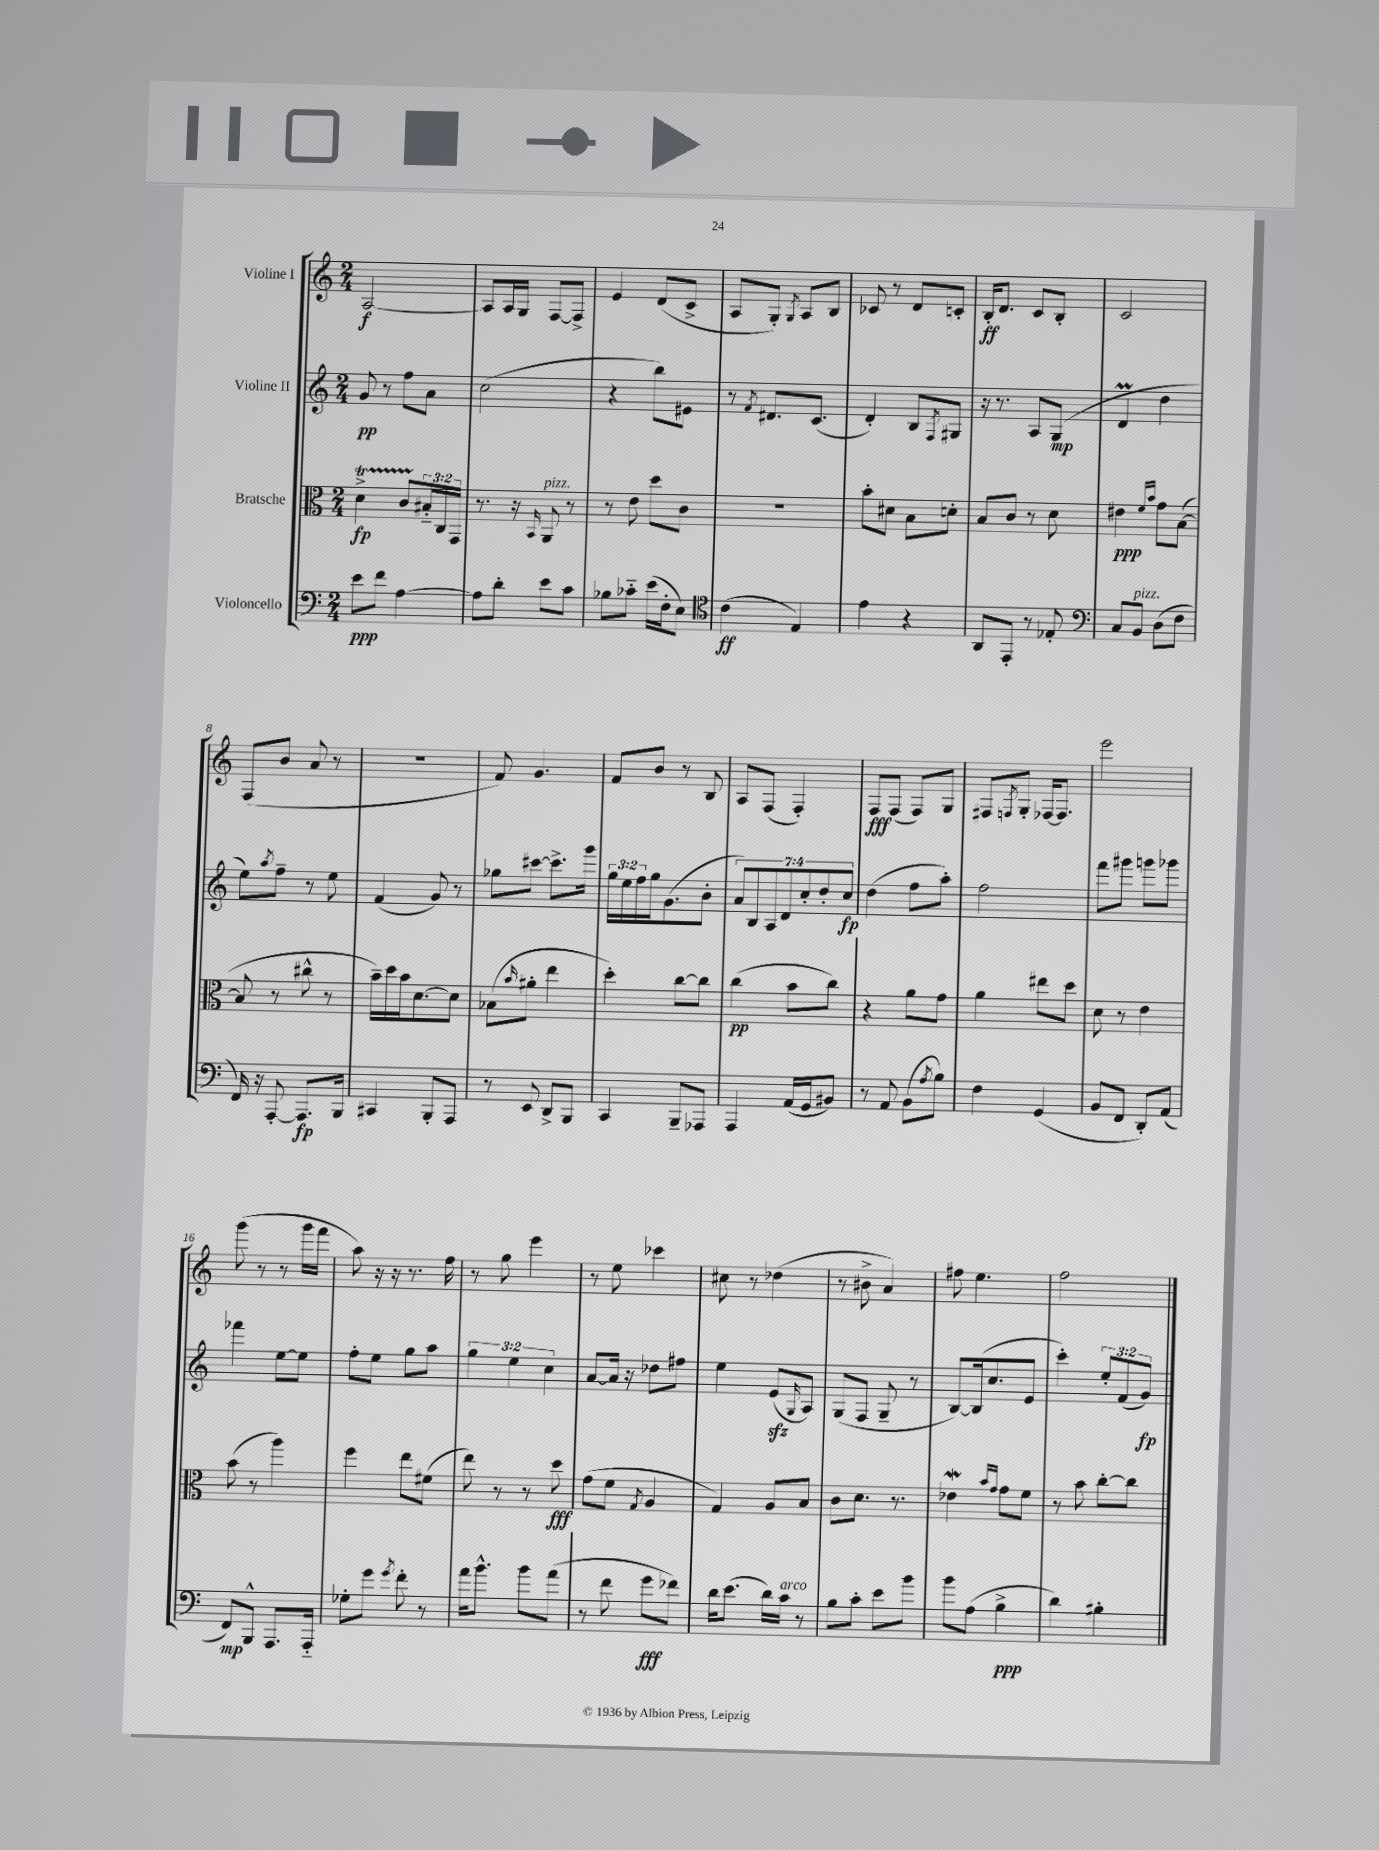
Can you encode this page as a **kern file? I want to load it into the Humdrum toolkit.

**kern	**kern	**kern	**kern
*staff4	*staff3	*staff2	*staff1
*clefF4	*clefC3	*clefG2	*clefG2
*k[]	*k[]	*k[]	*k[]
*M2/4	*M2/4	*M2/4	*M2/4
8e	4d^	8g	[2A
8f	.	8r	.
[4A	8c	8ff	.
.	24B#'~	8a	.
.	24C	.	.
.	24GG	.	.
=	=	=	=
8A]	8.r	(2cc	8A]
8d'	.	.	16A
.	16r	.	16G
.	16qqBB	.	.
8e	8AA	.	[8F
8c	8r	.	8F^]
=	=	=	=
8B-	8r	4r	4e
8c-'~	8e	.	.
(16e	8dd	8bb)	(8d
16F'	.	.	.
8E)	8c	8e#	8c^
=	=	=	=
*clefC4	*	*	*
(4c	2r	8r	8A
.	.	8qf	.
.	.	8.d#	8G')
.	.	.	8qG
4E)	.	.	8A
.	.	(8.c	.
.	.	.	8B
=	=	=	=
4e	8b'	4d')	8c-
.	8d#	.	8r
4r	8B	8B	8d
.	.	8qF	.
.	8d'	8G#	8c'
=	=	=	=
8AA	8B	16r	16B'
.	.	8.r	8.d
8EE'	8c	.	.
8r	8r	8A	8c
8E-'	8d	(8G	8B'
=	=	=	=
*clefF4	*	*	*
8C	4e#	4d	2c
8BB	.	.	.
.	16qqf	.	.
.	16qqb	.	.
(8D	8g	4dd	.
8F	([8B	.	.
=	=	=	=
16FF)	8B]	8ee)	(8F
16r	.	.	.
.	.	8qaa	.
[8AAA'	8r	8ff~	8b
8.AAA]	8cc#^^	8r	8a
.	8r	8ee	8r
16BBB	.	.	.
=	=	=	=
4CC#	16b~)	(4f	2r
.	16dd	.	.
.	16b	.	.
.	[8.d	.	.
8BBB'	.	8g)	.
8AAA	8d]	8r	.
=	=	=	=
8r	(8B-	8gg-	8f)
.	16qqb	.	.
8EE	8a#'	[8ccc#	4.g
8DD^	4ee	8.ccc#^]	.
8BBB	.	.	.
.	.	16ggg	.
=	=	=	=
4CC	4dd')	24gg	8f
.	.	24ee	.
.	.	24ff	.
.	.	16gg	8b
.	.	(8.g	.
8BBB~	[8cc	.	8r
8AAA-	8cc]	8b'	8B
=	=	=	=
4AAA	(4cc	14a)	8A
.	.	14B	.
.	.	.	(8F
.	.	14A	.
.	.	14d	.
(16AA	8b	.	4F')
.	.	14cc'	.
16GG	.	.	.
.	.	14dd'	.
8BB#)	8cc)	.	.
.	.	14cc	.
=	=	=	=
8r	4r	(4dd	8F
8AA	.	.	(8F
(8BB	8a	8ff	8F)
8qA	.	.	.
8B)	8g	8aa')	8G
=	=	=	=
4F	4a	2ff	8F#
.	.	.	8qF
.	.	.	8G'
(4GG	8ee#	.	[16F-
.	.	.	8.F-]
.	8dd	.	.
=	=	=	=
8BB	8d	8fff	2eee
8FF	8r	8ggg#	.
8DD')	4e	8ggg	.
(8AA	.	8ggg-	.
=	=	=	=
8FF)	(8b	4fff-	(8ggg
8BBB^^	8r	.	8r
8.AAA	4aa)	[8ee	8r
.	.	8ee]	16ggg
16AAA'~	.	.	16fff
=	=	=	=
8G-'	4ff	8ff'	8aa)
8g	.	8ee	16r
.	.	.	16r
8qg	.	.	.
8f'	8ee	8gg	8.r
8r	(8f#	8aa	.
.	.	.	16ff
=	=	=	=
16a	8ee)	6gg	8r
8.b^^	.	.	.
.	8r	.	8gg
.	.	6ee	.
8b	8r	.	4eee
.	.	6cc	.
(8a	8dd	.	.
=	=	=	=
8r	(8g	[8a	8r
8f	8f	16a]	8ee
.	.	16r	.
.	8qG	.	.
8g	4A	8dd-	4ccc-
8f-)	.	8ff#	.
=	=	=	=
16d	4G)	4ee	8cc#
(8.e	.	.	.
.	.	.	8r
16d)	8A	(8e	(4dd-
16c	.	.	.
.	.	16qqG	.
8r	8B	8A)	.
=	=	=	=
8B	8c	(8G	8r
8c'	8.d	8F	8b#^
8e	.	8G~	4a)
.	8.r	.	.
8b	.	8r	.
=	=	=	=
8b	4e-	[8B)	8ff#
(8A	.	(16B]	4.ee
.	.	8.cc	.
.	16qqb	.	.
.	16qqg	.	.
4B^	8g	.	.
.	8f	8e	.
=	=	=	=
4d)	8r	4ccc')	2ff
.	8b	.	.
4B#'	[8cc'	12ee'	.
.	.	(12f	.
.	8cc]	.	.
.	.	12g)	.
==	==	==	==
*-	*-	*-	*-
